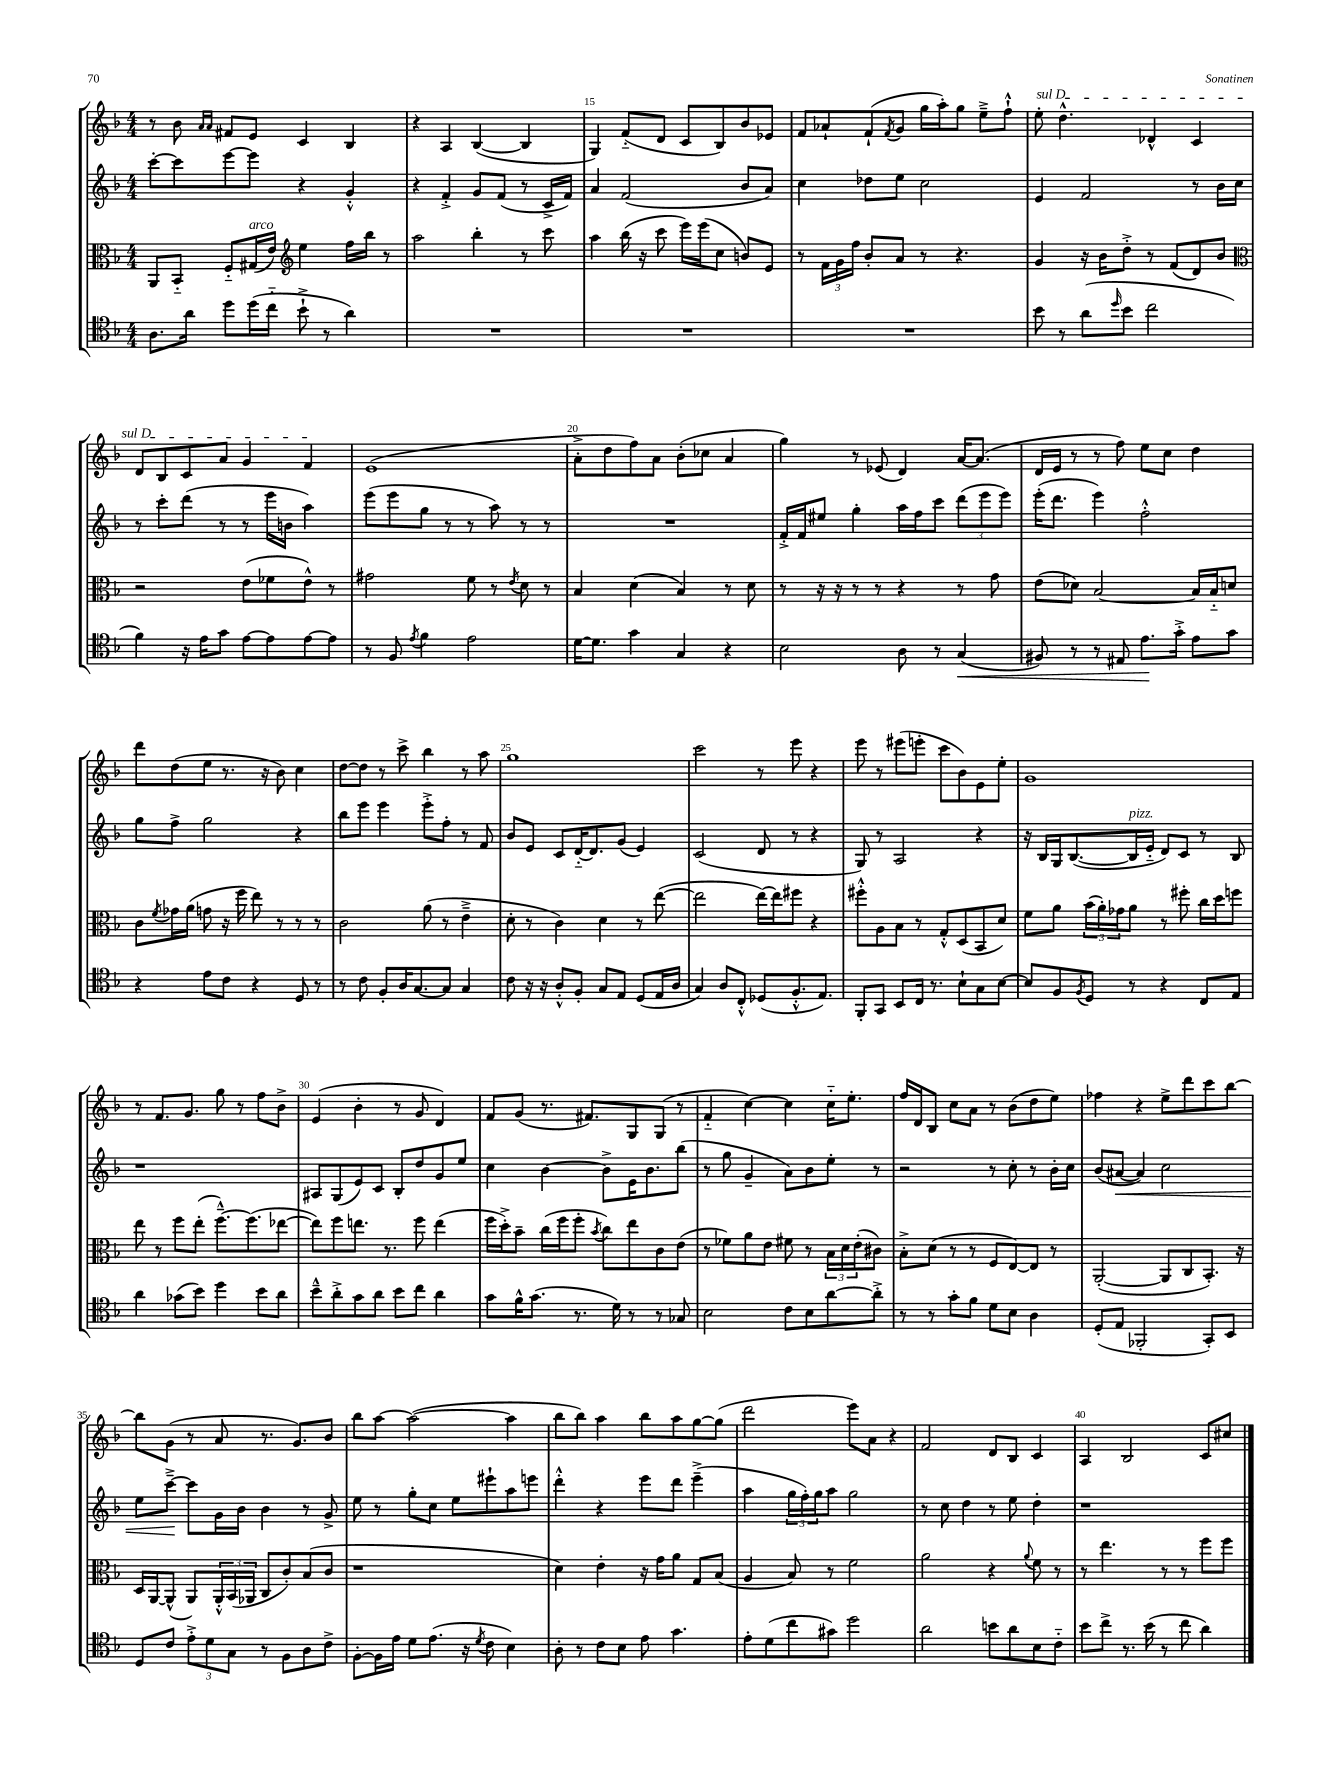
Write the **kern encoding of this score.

**kern	**kern	**kern	**kern
*staff4	*staff3	*staff2	*staff1
*clefC4	*clefC3	*clefG2	*clefG2
*k[b-]	*k[b-]	*k[b-]	*k[b-]
*M4/4	*M4/4	*M4/4	*M4/4
8.A\L	8AA/L	[8ccc'\L	8r
.	8BB-'~/J	8ccc\]	8b-\
16a\Jk	.	.	.
.	.	.	16qqa/LL
.	.	.	16qqa/JJ
8dd\L	8F'~/L	[8eee\	8f#/L
(16dd\L	(16G#/L	8eee\]J	8e/J
16cc'~\JJ	16e/JJ)	.	.
*	*clefG2	*	*
8b-`^\	4ee\	4r	4c/
8r	.	.	.
4a\)	16ff\LL	4g'^^/	4B-/
.	16bb-\JJ	.	.
.	8r	.	.
=	=	=	=
1r	2aa\	4r	4r
.	.	4f'^/	4A/
.	4bb-'\	8g/L	([4B-/
.	.	(8f/J	.
.	8r	8r	4B-/]
.	8ccc\	16c^/LL	.
.	.	16f/JJ)	.
=	=	=	=
1r	4aa\	4a/	4G/)
.	(16bb-\	(2f/	(8f'~/L
.	16r	.	.
.	8ccc\	.	8d/J
.	16eee\LL)	.	8c/L
.	(16eee\J	.	.
.	8cc\J	.	8B-/)
.	8b/L)	8b-/L	8b-/
.	8e/J	8a/J)	8e-/J
=	=	=	=
1r	8r	4cc\	8f/L
.	24f\LL	.	8a-`/
.	24g\	.	.
.	24ff\JJ	.	.
.	8b-'/L	8dd-\L	(8f`/
.	.	.	8qf/
.	8a/J	8ee\J	8g/J
.	8r	2cc\	16gg\LL
.	.	.	16aa'\J)
.	4.r	.	8gg\J
.	.	.	8ee~^\L
.	.	.	8ff`^^\J
=	=	=	=
8b-\	4g/	4e/	8ee'\
8r	.	.	4.dd^^\
(8a\L	16r	2f/	.
.	16b-\LK	.	.
16qqdd/	.	.	.
8b-\J	8dd'^\J	.	.
2cc\	8r	.	4d-^^/
.	(8f/L	.	.
.	8d/)	8r	4c/
.	8b-/J	16b-\LL	.
.	.	16cc\JJ	.
=	=	=	=
*	*clefC3	*	*
4f\)	2r	8r	8d/L
.	.	8ccc'\L	8B-/
16r	.	(8ddd\J	8c/
16e\LK	.	.	.
8g\J	.	8r	8a/J
[8e\L	(8e\L	8r	4g/
8e\]	8f-\	16eee\LL	.
.	.	16b\JJ	.
[8e\	8e^^\J)	4aa\)	4f/
8e\]J	8r	.	.
=	=	=	=
8r	2g#\	(8eee\L	(1e
8F/	.	8eee\	.
8qe/	.	.	.
4f\	.	8gg\J	.
.	.	8r	.
2e\	8f\	8r	.
.	8r	8aa\)	.
.	8qe/	.	.
.	8d\	8r	.
.	8r	8r	.
=	=	=	=
[16d\LK	4B-/	1r	8a'^\L
8.d\]J	.	.	.
.	.	.	8dd\
4g\	(4d\	.	8ff\)
.	.	.	8a\J
4G/	4B-/)	.	(8b-'\L
.	.	.	8cc-\J
4r	8r	.	4a/
.	8d\	.	.
=	=	=	=
2B-\	8r	16f'^/LL	4gg\)
.	.	16f/J	.
.	16r	8ee#/J	.
.	16r	.	.
.	8r	4gg'\	8r
.	8r	.	(8e-/
8A\	4r	16aa\LL	4d/)
.	.	16ff\J	.
8r	.	8ccc\J	.
(4G/	8r	(12ddd\L	[16a/LK
.	.	.	(8.a/]J
.	.	12eee\	.
.	8g\	.	.
.	.	12eee\J)	.
=	=	=	=
8F#/)	(8e\L	(16eee'\LK	16d/LL
.	.	8.ddd\J	16e/JJ
8r	8d-\J)	.	8r
8r	[2B-/	4eee\)	8r
8E#/	.	.	8ff\)
8.e\L	.	2ff'^^\	8ee\L
.	.	.	8cc\J
16g'^\Jk	.	.	.
8e\L	16B-/]LL	.	4dd\
.	16B-'~/J	.	.
8g\J	8d/J	.	.
=	=	=	=
4r	8c\L	8gg\L	8ddd\L
.	8qf/	.	.
.	16g-\L	8ff^\J	(8dd\
.	(16a\JJ	.	.
8e\L	8g\	2gg\	8ee\J
8c\J	16r	.	8.r
.	16ff\	.	.
4r	8ee\)	.	.
.	.	.	16r
.	8r	.	8b-\)
8D/	8r	4r	4cc\
8r	8r	.	.
=	=	=	=
8r	2c\	8bb-\L	[8dd\L
8c\	.	8eee\J	8dd\]J
8F'/L	.	4eee\	8r
16A/K	.	.	8ccc^\
[8.G/	.	.	.
.	(8a\	8eee'^\L	4bb-\
8G/]J	8r	8ff'\J	.
4G/	4e~^\	8r	8r
.	.	8f/	8aa\
=	=	=	=
8c\	8d'\	8b-/L	1gg
16r	8r	8e/J	.
16r	.	.	.
8A'^^/L	4c\)	8c/L	.
8F'/J	.	[16d'~/K	.
.	.	8.d/]	.
8G/L	4d\	.	.
8E/J	.	(8g/J	.
(8D/L	8r	4e/)	.
16E/L	([8ee\	.	.
16A/JJ	.	.	.
=	=	=	=
4G/)	2ee\]	(2c/	2ccc\
8A/L	.	.	.
8C'^^/J	.	.	.
(8D-/L	[16ee\LL)	8d/	8r
.	16ee\]J	.	.
8.F'^^/	8ff#\J	8r	8eee\
.	4r	4r	4r
8.E/J)	.	.	.
=	=	=	=
8FF'/L	8ff#'^^\L	8G/)	8eee\
8GG/J	8A\	8r	8r
8BB-/L	8B-\J	2A/	(8eee#\L
16C/Jk	8r	.	8eee'\J
8.r	.	.	.
.	8G'^^/L	.	8ccc\L
8B-`\L	(8D/	.	8b-\)
8G\	8BB-/	4r	8e\
[8B-\J	8d/J)	.	8ee'\J
=	=	=	=
8B-/]L	8f\L	16r	1g
.	.	16B-/LL	.
8F/	8a\J	16G/J	.
.	.	([8.B-/	.
8qF/	.	.	.
8D/J	(24b-\LL	.	.
.	24a'\)	.	.
.	24g-\J	.	.
8r	8a\J	16B-/]L	.
.	.	16e'~/JJ	.
4r	8r	8d/L)	.
.	8ff#'\	8c/J	.
8C/L	16cc\LL	8r	.
.	16dd\J	.	.
8E/J	8ff\J	8B-/	.
=	=	=	=
4a\	8ee\	1r	8r
.	8r	.	8.f/L
(8g-\L	8ff\L	.	.
.	.	.	8.g/J
8b-\J)	(8ee'\J	.	.
4dd\	[8.ff~^^\L)	.	8gg\
.	.	.	8r
.	(8.ff\]	.	.
8b-\L	.	.	8ff\L
8a\J	[8ee-\J	.	8b-^\J
=	=	=	=
8b-~^^\L	8ee-\]L)	8A#/L	(4e/
8a'^\	8ff\	(8G/	.
8g\	8.ee\J	8e/)	4b-'\
8a\J	.	8c/J	.
.	8.r	.	.
8b-\L	.	8B-'/L	8r
8cc\J	8ff\	8dd/	8g/
4a\	(4ee\	8g/	4d/)
.	.	8ee/J	.
=	=	=	=
8g\L	16ff\LL	4cc\	8f/L
.	16dd'^\J)	.	.
16f^^\K	8b-~\J	.	(8g/J
(8.g\J	.	.	.
.	(16cc\LL	[4b-\	8.r
.	16ff\J	.	.
8.r	8ff'\J	.	.
.	.	.	8.f#/L)
.	8qb-/	.	.
.	8cc\L)	8b-^\]L	.
16d\)	.	.	.
8r	8ee\	16e\K	8G/
.	.	8.b-\	.
8r	8c\	.	(8G/J
8G-/	(8e\J	(8bb-\J	8r
=	=	=	=
2B-\	8r	8r	4f'~/
.	8f-\L)	8gg\	.
.	8a\	4g~/	[4cc\)
.	8e\J	.	.
8c\L	8f#\	8a\L)	4cc\]
8B-\	8r	8b-\	.
[8a\	24B-\LL	8ee'\J	16cc'~\LK
.	24d\	.	.
.	.	.	8.ee'\J
.	(24e'\J	.	.
8a'^\]J	8c#\J)	8r	.
=	=	=	=
8r	8B-'^\L	2r	16ff/LL
.	.	.	16d/J
8r	(8d\J	.	8B-/J
8g'\L	8r	.	8cc\L
8f\J	8r	.	8a\J
8d\L	8F/L	8r	8r
8B-\J	[8E/)	8cc'\	(8b-\L
4A\	8E/]J	8r	8dd\
.	8r	16b-'\LL	8ee\J)
.	.	16cc\JJ	.
=	=	=	=
(8D'/L	([2AA'/	(8b-/L	4ff-\
8E/J	.	[8a#/J	.
2FF-'/	.	4a#/])	4r
.	8AA/]L	2cc\	8ee^\L
.	8C/	.	8ddd\
8GG'/L)	8.BB-'/J)	.	8ccc\
8BB-/J	.	.	[8bb-\J
.	16r	.	.
=	=	=	=
8D/L	16D/LL	8ee\L	8bb-\]L
.	[16AA/J	.	.
8c/J	(8AA^^/]J	[8ccc~^\J	(8g\J
12e'^\L	8AA/L)	8ccc\]L	8r
12d\	.	.	.
.	24AA'^^/L	16g\L	8a/
12G\J	(24BB-/	.	.
.	.	16b-\JJ	.
.	24AA-/JJ	.	.
8r	8C/L	4b-\	8.r
8F\L	8c'/)	.	.
.	.	.	8.g/L)
8A\	(8B-/	8r	.
8c^\J	8c/J	8g^/	8b-/J
=	=	=	=
[8F'\L	1r	8ee\	8bb-\L
16F\]L	.	8r	[8aa\J
16e\JJ	.	.	.
8d\L	.	8gg'\L	(2aa\_
(8.e\J	.	8cc\J	.
.	.	8ee\L	.
16r	.	.	.
8qd/	.	.	.
8c\	.	8eee#`\	.
4B-\)	.	8aa\	4aa\]
.	.	8eee\J	.
=	=	=	=
8A'\	4d\)	4ddd'^^\	8bb-\L
8r	.	.	8bb-\J)
8c\L	4e'\	4r	4aa\
8B-\J	.	.	.
8e\	16r	8eee\L	8bb-\L
.	16g\LK	.	.
4.g\	8a\J	8ddd\J	8aa\
.	8G/L	(4eee~^\	[8gg\
.	(8B-/J	.	(8gg\]J
=	=	=	=
8e'\L	4A/	4aa\	2ddd\
(8d\	.	.	.
8cc\	8B-/)	24gg\LL	.
.	.	24ff'\)	.
.	.	24gg\J	.
8g#\J)	8r	8aa\J	.
2dd\	2f\	2gg\	8eee\L)
.	.	.	8a\J
.	.	.	4r
=	=	=	=
2a\	2a\	8r	2f/
.	.	8cc\	.
.	.	4dd\	.
8b\L	4r	8r	8d/L
8a\	.	8ee\	8B-/J
.	8qqa/	.	.
8B-\	8f\	4dd'\	4c/
8c'~\J	8r	.	.
=	=	=	=
8b-\L	8r	1r	4A/
8cc^\J	4.ee\	.	.
8.r	.	.	2B-/
(16b-\	.	.	.
8r	8r	.	.
8cc\	8r	.	.
4a\)	8ff\L	.	8c/L
.	8ff\J	.	8cc#/J
==	==	==	==
*-	*-	*-	*-
